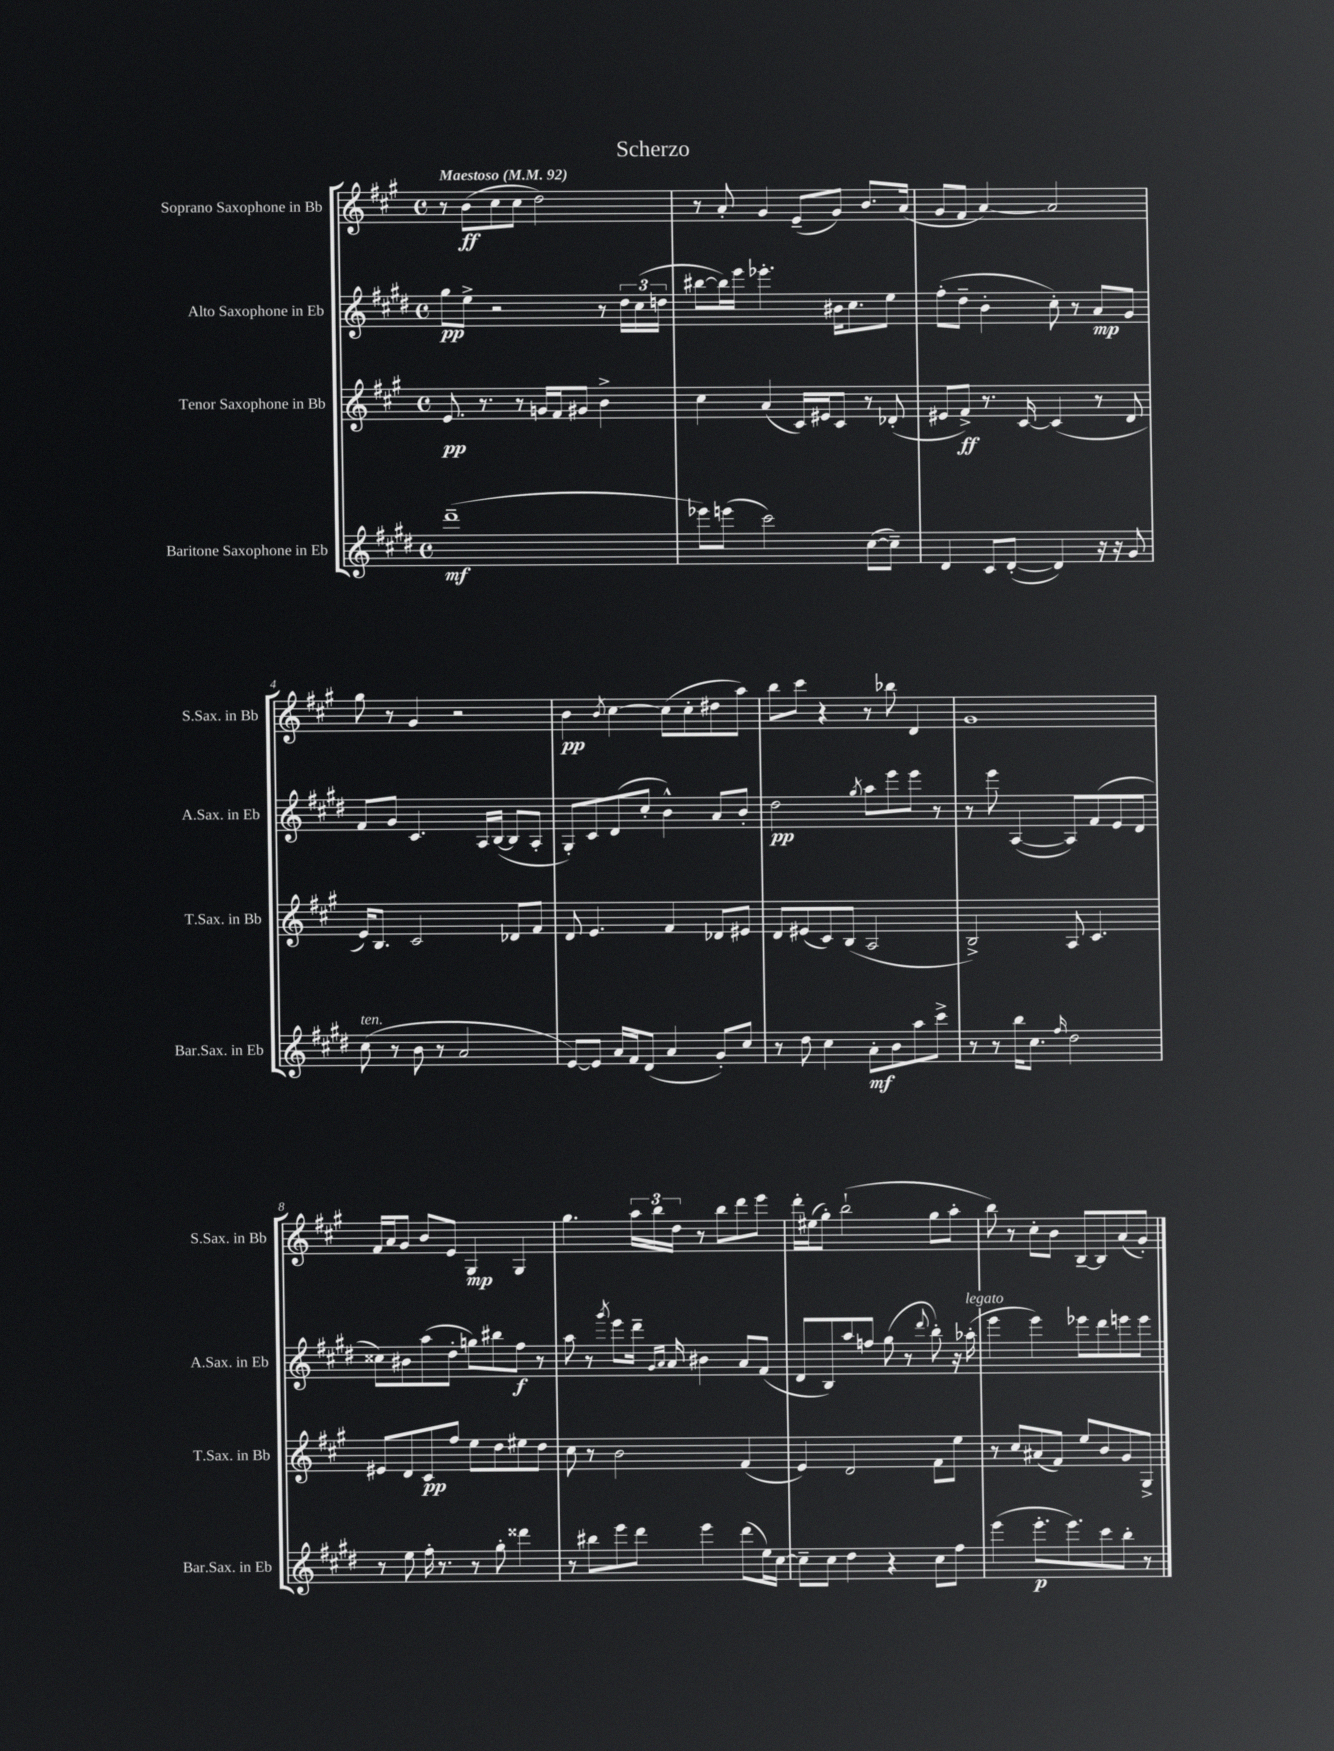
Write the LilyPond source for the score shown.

\header { title = "Scherzo" }
<<
\new StaffGroup <<
\new Staff = "s0" \with { instrumentName = "Soprano Saxophone in Bb" shortInstrumentName = "S.Sax. in Bb" } {
    \clef treble \key a \major \defaultTimeSignature \time 4/4 \tempo "Maestoso" 4 = 92
    r8 b'8\ff( cis''8 cis''8 d''2) |
    r8 a'8-. gis'4 e'8--( gis'8) b'8. a'16( |
    gis'8 fis'8 a'4~) a'2 |
    gis''8 r8 gis'4 r2 |
    b'4\pp \acciaccatura { b'8 } cis''4~ cis''8( cis''8-. dis''8 a''8) |
    b''8 cis'''8 r4 r8 bes''8 d'4 |
    gis'1 |
    fis'16 a'16 gis'8 b'8 e'8 gis4\mp gis4 |
    gis''4. \tuplet 3/2 { a''16 b''16 d''16 } r8 b''8 d'''8 e'''8 |
    d'''16-. eis''16( gis''8-.) b''2-!( gis''8 a''8-. |
    b''8) r8 cis''8-. b'8 b8~-- b8 a'8( gis'8-.) \bar "|." |
}
\new Staff = "s1" \with { instrumentName = "Alto Saxophone in Eb" shortInstrumentName = "A.Sax. in Eb" } {
    \clef treble \key e \major \defaultTimeSignature \time 4/4
    gis''8\pp e''8-> r2 r8 \tuplet 3/2 { dis''16 cis''16( d''16 } |
    bis''8~ bis''16) e'''16 ees'''4.-. bis'16 cis''8. e''8 |
    fis''8-.( dis''8-- b'4-. cis''8-.) r8 a'8\mp gis'8 |
    fis'8 gis'8 cis'4. a16 b16~( b8 a8-. |
    gis8-.) cis'8 dis'8( cis''8-. b'4-^) a'8 b'8-. |
    dis''2\pp \acciaccatura { gis''8 } a''8 e'''8 e'''8 r8 |
    r8 e'''8 a4~( a8) fis'8( e'8 dis'8 |
    cisis''8) bis'8 a''8( dis''8-. g''8) bis''8 fis''8\f r8 |
    a''8 r8 \acciaccatura { gis'''8 } e'''8 dis'''16-- \grace { gis'16 a'16 } a'16 bis'4 a'8 fis'8( |
    dis'8 b8) a''8 f''8 gis''8( r8 \appoggiatura { dis'''8 } b''8-.) r16 aes''16-.^\markup { \italic "legato" }( |
    e'''4 e'''4) ees'''8 dis'''8 e'''8 e'''8 \bar "|." |
}
\new Staff = "s2" \with { instrumentName = "Tenor Saxophone in Bb" shortInstrumentName = "T.Sax. in Bb" } {
    \clef treble \key a \major \defaultTimeSignature \time 4/4
    e'8.\pp r8. r8 g'16 fis'16 gis'8 b'4-> |
    cis''4 a'4( cis'16) eis'16 cis'8 r8 des'8-.( |
    eis'8 fis'8->\ff) r8. cis'16~ cis'4( r8 d'8 |
    e'16) b8. cis'2 des'8 fis'8 |
    d'8 e'4. fis'4 des'8 eis'8 |
    d'8 eis'8( cis'8) b8( a2 |
    b2->) a8 cis'4. |
    eis'8 d'8 cis'8\pp fis''8 e''8 d''8 eis''8 d''8 |
    cis''8 r8 b'2 fis'4( |
    e'4) d'2 fis'8 e''8 |
    r8 cis''8 ais'8( fis'8) e''8 b'8 gis'8 gis8-> \bar "|." |
}
\new Staff = "s3" \with { instrumentName = "Baritone Saxophone in Eb" shortInstrumentName = "Bar.Sax. in Eb" } {
    \clef treble \key e \major \defaultTimeSignature \time 4/4
    dis'''1--\mf( |
    ees'''8) e'''8( cis'''2) cis''8~( cis''8--) |
    dis'4 cis'8 dis'8~-.( dis'4) r16 r16 gis'8 |
    cis''8^\markup { \italic "ten." }( r8 b'8 r8 a'2 |
    e'8~) e'8 a'16 fis'16 dis'8( a'4 gis'8-.) cis''8 |
    r8 dis''8 cis''4 a'8-.\mf b'8 a''8 cis'''8-> |
    r8 r8 b''16 cis''8. \grace { fis''16 } dis''2 |
    r8 e''8 fis''16-. r8. r8 gis''8-. disis'''4 |
    r8 bis''8 e'''8 dis'''8 e'''4 dis'''8( e''16) cis''16~ |
    cis''8-- cis''8 dis''4 r4 cis''8 fis''8 |
    e'''4( e'''8.-.\p e'''8.) cis'''8 b''8-. r8 \bar "|." |
}
>>
>>
